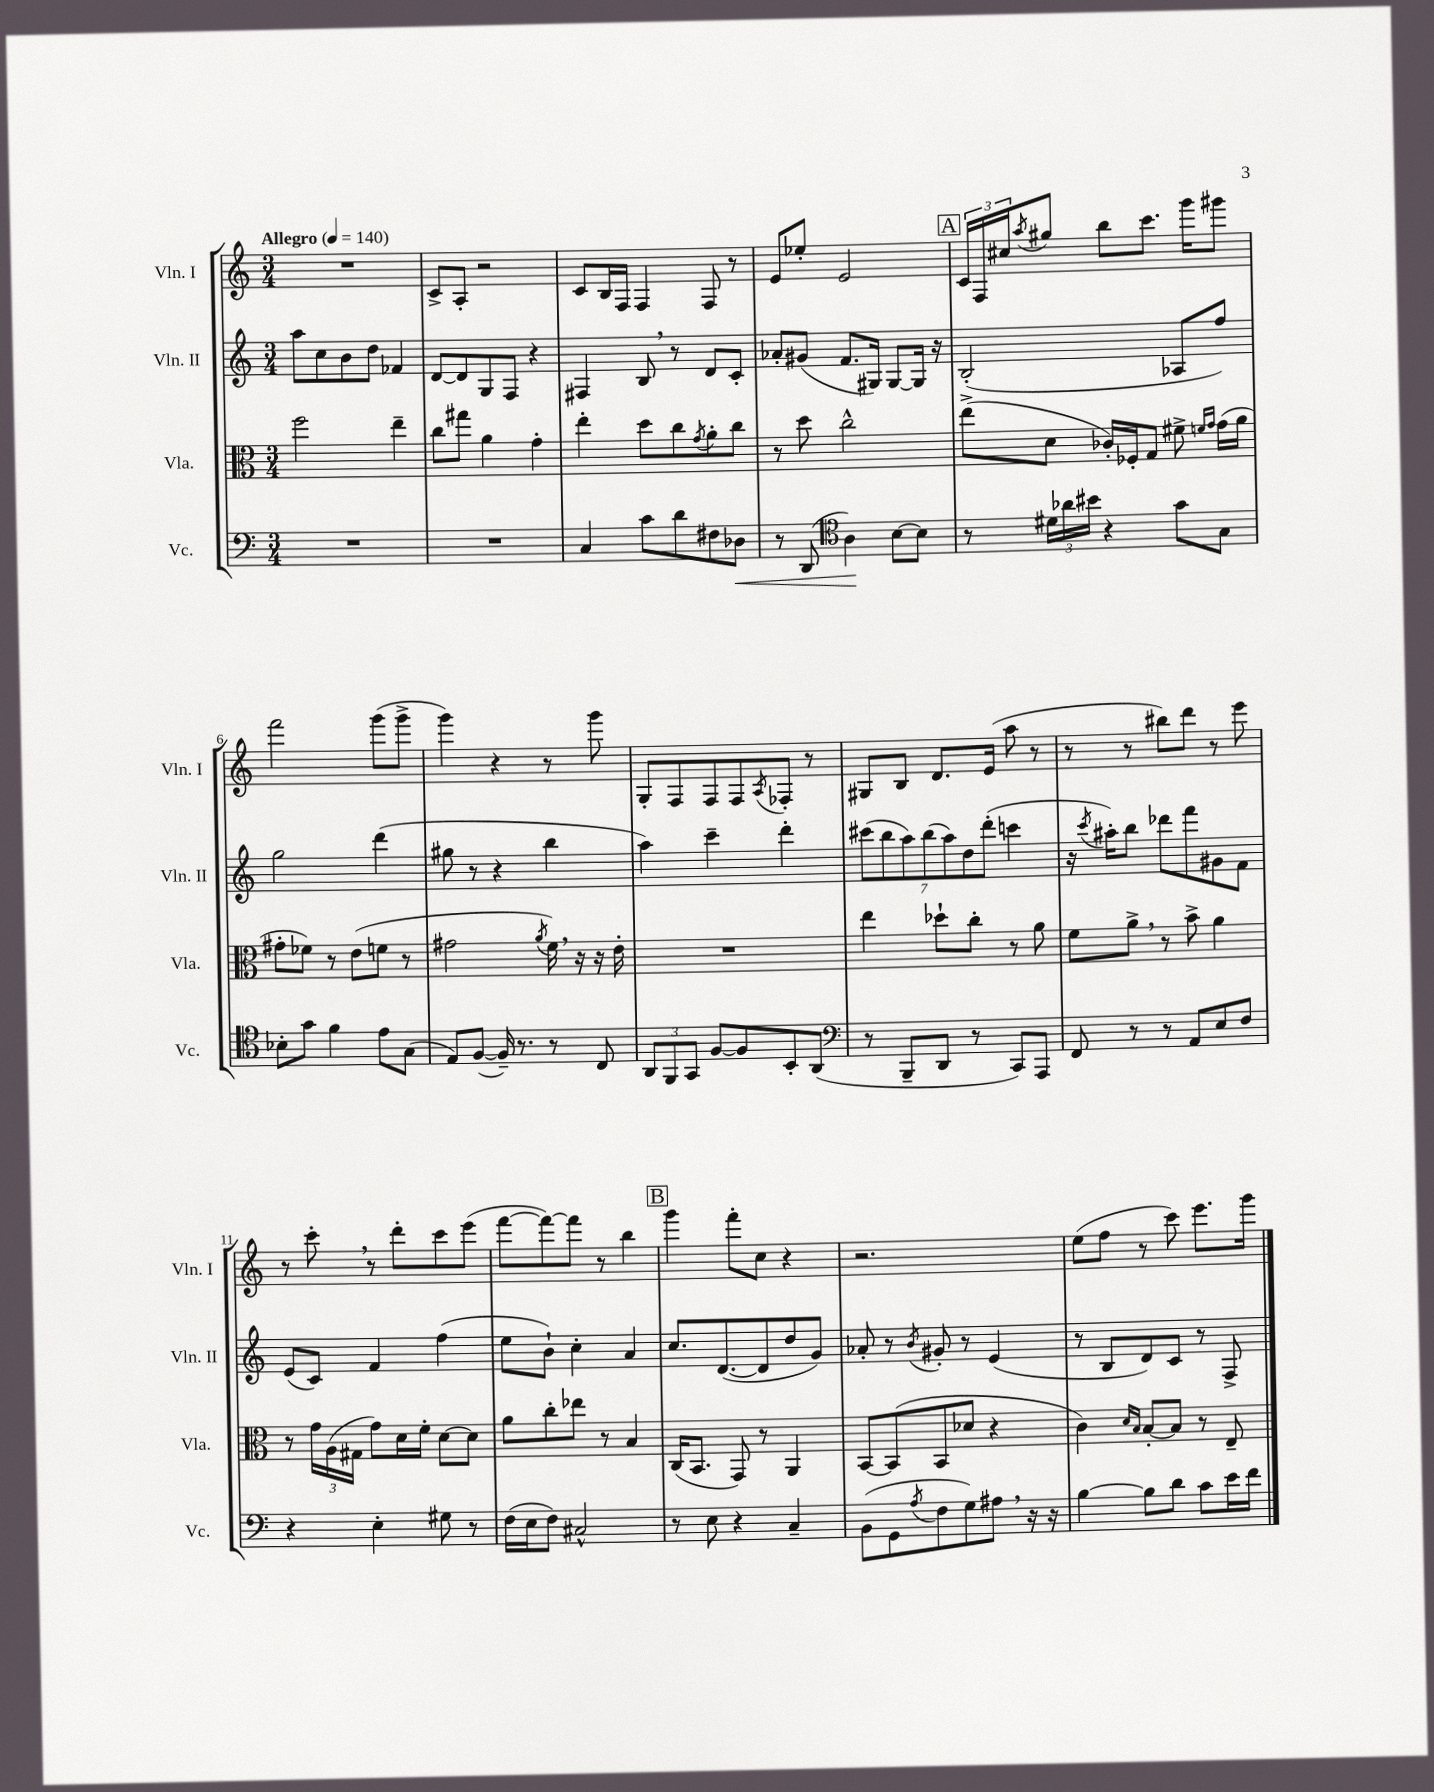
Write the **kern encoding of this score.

**kern	**kern	**kern	**kern
*staff4	*staff3	*staff2	*staff1
*clefF4	*clefC3	*clefG2	*clefG2
*k[]	*k[]	*k[]	*k[]
*M3/4	*M3/4	*M3/4	*M3/4
*MM140	*MM140	*MM140	*MM140
2.r	2ff\	8aa\L	2.r
.	.	8cc\	.
.	.	8b\	.
.	.	8dd\J	.
.	4ee~\	4f-/	.
=	=	=	=
2.r	8cc\L	[8d/L	8c^/L
.	8gg#\J	8d/]	8A'/J
.	4a\	8G/	2r
.	.	8F/J	.
.	4g'\	4r	.
=	=	=	=
4C/	4ee'\	4F#/	8c/L
.	.	.	16B/L
.	.	.	16F/JJ
8c\L	8dd\L	8B/	4F/
8d\	8cc\	8r	.
.	8qg/	.	.
8F#\	8a'\	8d/L	8F/
8D-\J	8cc\J	8c'/J	8r
=	=	=	=
8r	8r	8a-'/L	8e/L
(8DD/	8dd\	(8g#/J	8ee-'/J
*clefC4	*	*	*
4A\)	2cc^^\	8.f/L	2e/
.	.	16G#/Jk)	.
[8B\L	.	[8G#/L	.
8B\]J	.	16G#/]Jk	.
.	.	16r	.
=	=	=	=
8r	(8ee^\L	(2B'/	24c/LL
.	.	.	24F/
.	.	.	24cc#/J
.	.	.	8qaa/
24d#\LL	8d\J	.	8gg#/J
24a-\	.	.	.
24b#\JJ	.	.	.
4r	16c-'/LL)	.	8bb\L
.	16F-'/J	.	.
.	8G/J	.	8.ccc\J
8g\L	8f#^\	8A-/L	.
.	.	.	16ggg\LK
.	16qqf/LL	.	.
.	16qqg/JJ	.	.
8G\J	(16g\LL	8ff/J)	8ggg#\J
.	16a\JJ	.	.
=	=	=	=
8B-'\L	8g#'\L	2gg\	2fff\
8g\J	8f-\J)	.	.
4f\	8r	.	.
.	(8e\L	.	.
8e\L	8f\J	(4ddd\	(8ggg\L
(8G\J	8r	.	8ggg^\J
=	=	=	=
8E/L)	2g#\	8gg#\	4ggg\)
([8F/J	.	8r	.
16F~/])	.	4r	4r
8.r	.	.	.
.	8qa/	.	.
8r	16f\)	4bb\	8r
.	16r	.	.
8C/	16r	.	8ggg\
.	16e'\	.	.
=	=	=	=
12AA/L	2.r	4aa\)	8G'/L
12FF/	.	.	.
.	.	.	8F/
12GG/J	.	.	.
[8F/L	.	4ccc~\	8F/
8F/]	.	.	8F/
.	.	.	8qA/
8BB'/	.	4ddd'\	8F-'/J
(8AA/J	.	.	8r
=	=	=	=
*clefF4	*	*	*
8r	4ee\	(14ccc#\L	8G#/L
.	.	14bb\	.
8BBB~/L	.	.	8B/J
.	.	14aa\)	.
.	.	(14bb\	.
8DD/J	8dd-`\L	.	8.d/L
.	.	14aa\)	.
.	.	14dd\	.
8r	8cc'\J	.	.
.	.	(14ddd'\J	.
.	.	.	(16e/Jk
8CC/L)	8r	4ccc\	8aa\
8AAA/J	8a\	.	8r
=	=	=	=
8FF/	8f\L	16r	8r
.	.	8qccc/	.
.	.	16aa#'\LK)	.
8r	8a^\J	8bb\J	8r
8r	8r	8ddd-\L	8bb#\L)
8AA/L	8b^\	8fff\	8ddd\J
8E/	4a\	8g#\	8r
8F/J	.	8f\J	8eee\
=	=	=	=
4r	8r	(8e/L	8r
.	24g\LL	8c/J)	8ccc'\
.	(24A\	.	.
.	24G#\JJ	.	.
4E'\	8g\L)	4f/	8r
.	16d\L	.	8ddd'\L
.	16f'\JJ	.	.
8G#\	[8d\L	(4ff\	8ccc\
8r	8d\]J	.	(8eee\J
=	=	=	=
(16F\LL	8a\L	8ee\L	[8fff\L
16E\J	.	.	.
8F\J)	8cc'\	8b`\J)	8fff\_)
2C#^^/	8ee-\J	4cc'\	8fff\]J
.	8r	.	8r
.	4B/	4a/	4bb\
=	=	=	=
8r	(16C/LK	8.cc/L	4ggg\
.	8.BB/J	.	.
8E\	.	.	.
.	.	([8.d/	.
4r	8GG/)	.	8fff'\L
.	8r	8d/]	8cc\J
4C~/	4AA/	8dd/	4r
.	.	8g/J)	.
=	=	=	=
(8BB\L	[8BB/L	8a-'/	2.r
8GG\	(8BB/]	8r	.
8qA/	.	8qb/	.
8F\	8BB/	8g#'/	.
8G\)	8d-/J	8r	.
8A#\J	4r	(4e/	.
16r	.	.	.
16r	.	.	.
=	=	=	=
[4B\	4c\)	8r	(8ee\L
.	.	8B/L	8ff\J
.	16qqd/LL	.	.
.	16qqB/JJ	.	.
8B\]L	[8B'/L	8d/)	8r
8d\J	8B/]J	8c/J	8ccc\)
8c\L	8r	8r	8.eee\L
16e\L	8E~/	8F^/	.
16f\JJ	.	.	16ggg\Jk
==	==	==	==
*-	*-	*-	*-
